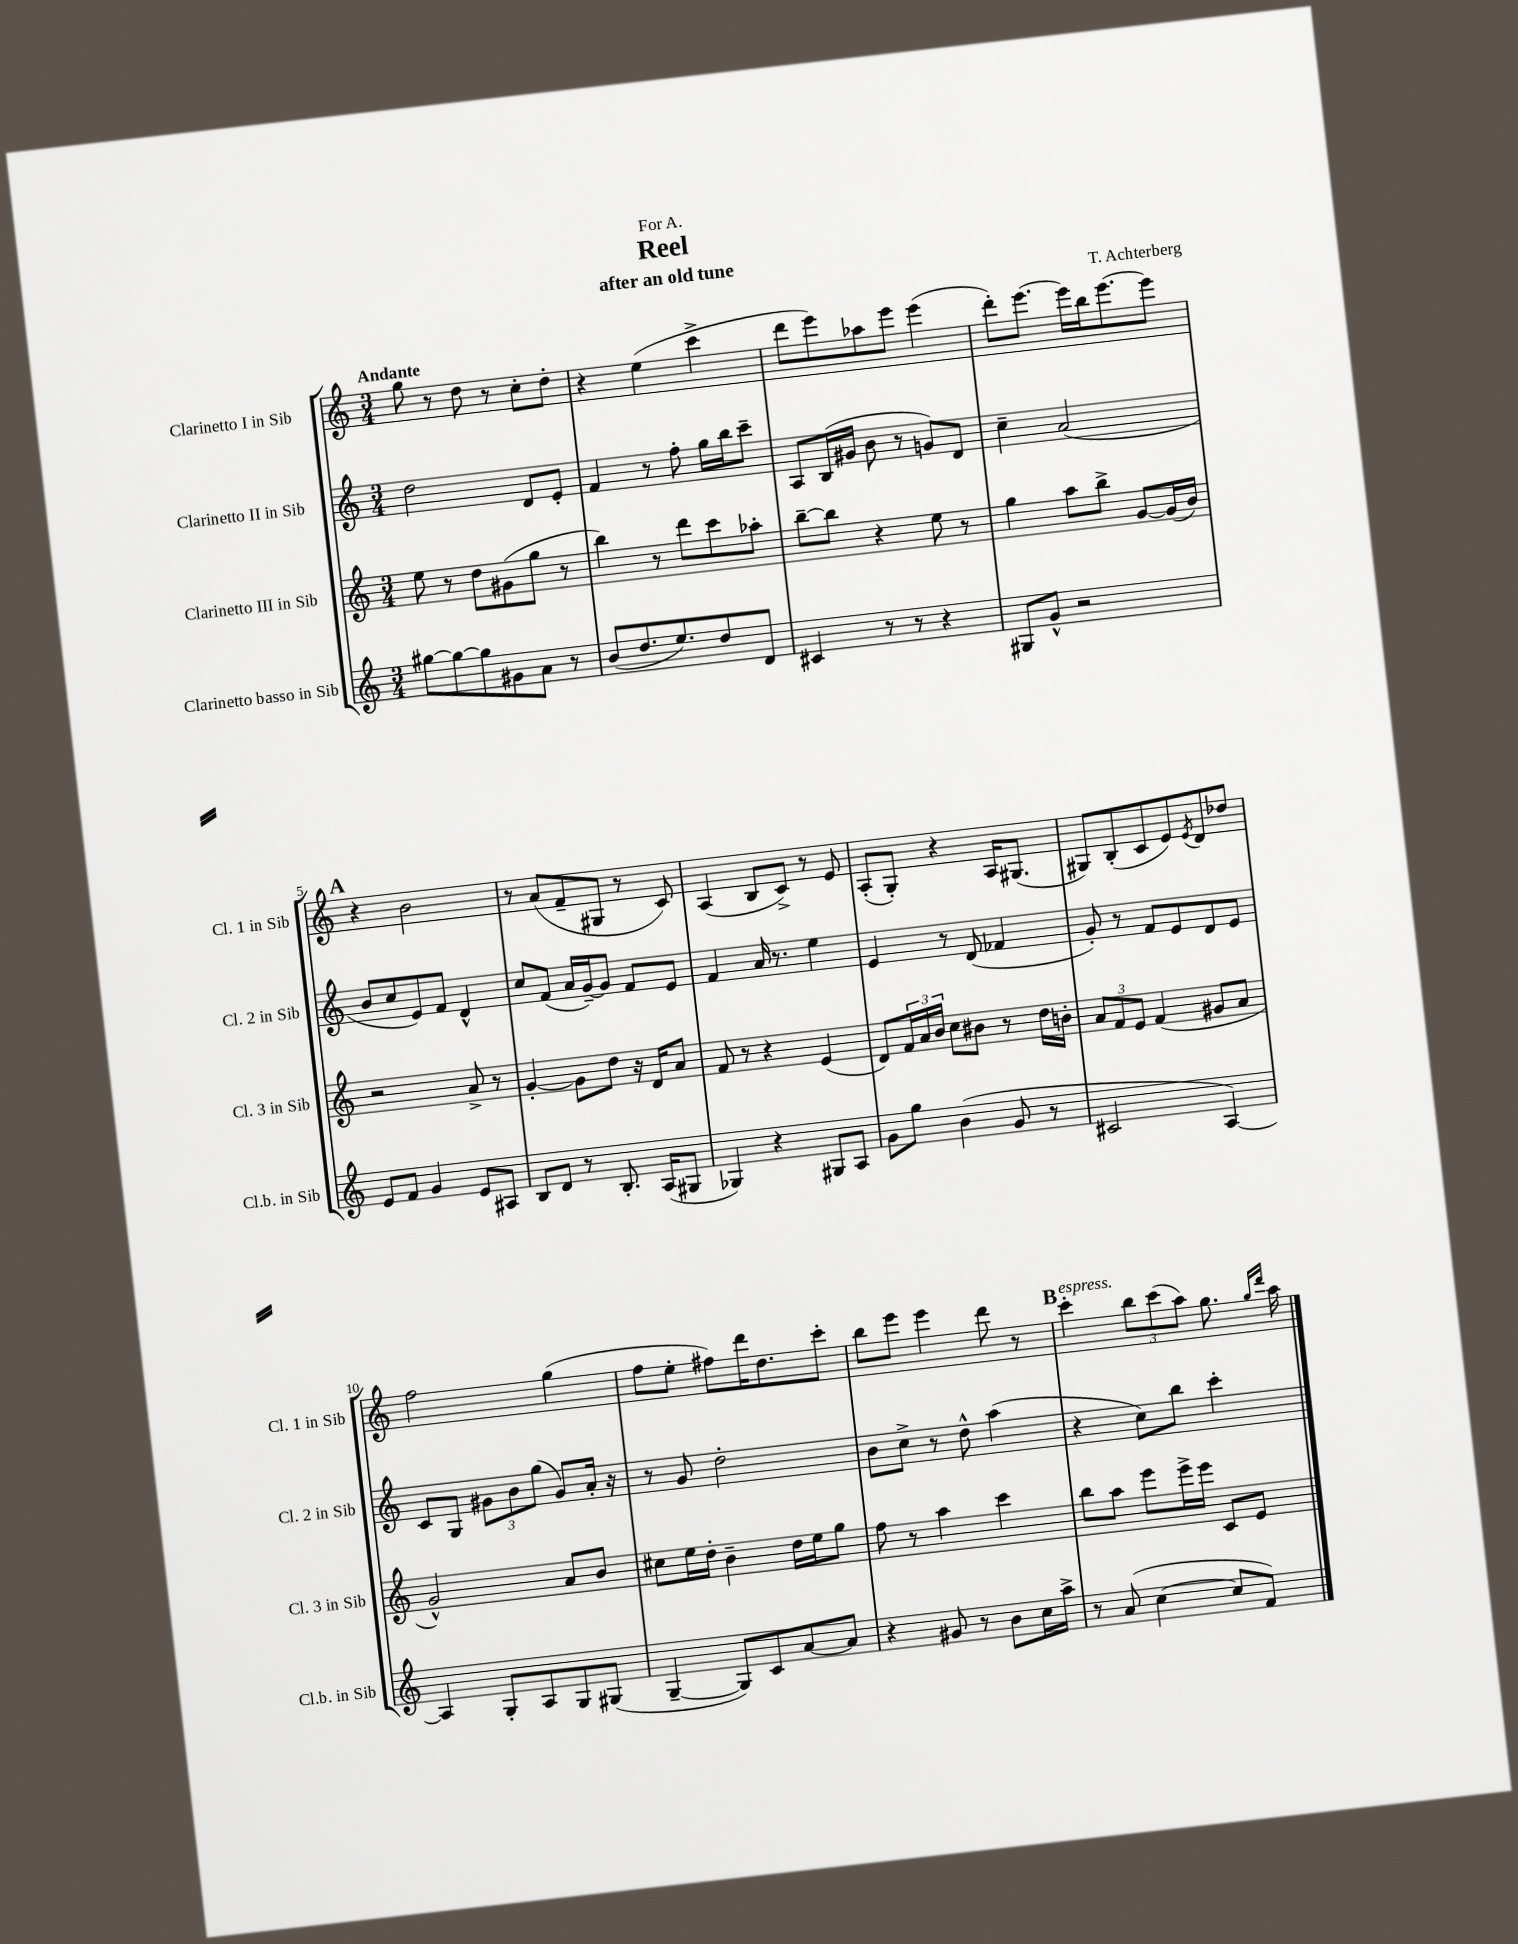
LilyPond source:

\header { title = "Reel" composer = "T. Achterberg" subtitle = "after an old tune" dedication = "For A." }
<<
\new StaffGroup <<
\new Staff = "s0" \with { instrumentName = "Clarinetto I in Sib" shortInstrumentName = "Cl. 1 in Sib" } {
    \clef treble \key c \major \numericTimeSignature \time 3/4 \tempo "Andante"
    g''8 r8 d''8 r8 c''8-. d''8-. |
    r4 e''4( c'''4-> |
    d'''8 e'''8) aes''8 e'''8 e'''4( |
    d'''8-.) e'''8.~ e'''16 b''16 e'''8.~ e'''8 |
    \mark \markup { \bold "A" } r4 b'2 |
    r8 a'8( f'8-- gis8 r8 c'8) |
    a4( b8 c'8->) r8 e'8 |
    a8-.( g8-.) r4 a16 gis8.( |
    gis8) b8-.( c'8 e'8) \acciaccatura { e'8 } d'8 des''8 |
    f''2 g''4( |
    f''8 e''8-. fis''8) d'''16 d''8. c'''8-. |
    b''8 e'''8 e'''4 d'''8 r8 |
    \mark \markup { \bold "B" } c'''4-.^\markup { \italic "espress." } \tuplet 3/2 { b''8 c'''8( a''8) } g''8. \grace { g''16 d'''16 } a''16 \bar "|." |
}
\new Staff = "s1" \with { instrumentName = "Clarinetto II in Sib" shortInstrumentName = "Cl. 2 in Sib" } {
    \clef treble \key c \major \numericTimeSignature \time 3/4
    d''2 d'8 e'8-. |
    f'4 r8 f''8-. g''16 b''16 c'''8-- |
    a8 b16( gis'16 b'8 r8 g'8) d'8 |
    c''4-- a'2( |
    \mark \markup { \bold "A" } b'8 c''8 e'8) f'8 d'4-^ |
    c''8 f'8( a'16 g'16~--) g'8 f'8 e'8 |
    f'4 a'16 r8. e''4 |
    e'4 r8 d'8( fes'4 |
    g'8-.) r8 f'8 e'8 d'8 e'8 |
    c'8 g8 \tuplet 3/2 { gis'8 b'8 g''8( } gis'8) a'16-. r16 |
    r8 g'8 d''2-. |
    b'8 c''8-> r8 d''8-^ a''4( |
    \mark \markup { \bold "B" } r4 c''8) b''8 c'''4-. \bar "|." |
}
\new Staff = "s2" \with { instrumentName = "Clarinetto III in Sib" shortInstrumentName = "Cl. 3 in Sib" } {
    \clef treble \key c \major \numericTimeSignature \time 3/4
    e''8 r8 d''8 gis'8( g''8 r8 |
    b''4) r8 d'''8 c'''8 aes''8-. |
    b''8~-- b''8 r4 e''8 r8 |
    g''4 a''8 b''8-> g'8~ g'16( b'16) |
    \mark \markup { \bold "A" } r2 a'8-> r8 |
    g'4~-. g'8 d''8 r16 d'16 a'8 |
    f'8 r8 r4 e'4( |
    d'8) \tuplet 3/2 { f'16 a'16 b'16 } c''8 bis'8 r8 d''16 b'16-. |
    \tuplet 3/2 { a'8 f'8 e'8 } f'4( gis'8 a'8 |
    g'2-^) a'8 b'8 |
    cis''8 e''16 d''16-. b'4-- d''16 e''16 g''8 |
    f''8 r8 a''4 c'''4 |
    \mark \markup { \bold "B" } b''8 a''8 e'''8 e'''16-> e'''16 c'8 e'8 \bar "|." |
}
\new Staff = "s3" \with { instrumentName = "Clarinetto basso in Sib" shortInstrumentName = "Cl.b. in Sib" } {
    \clef treble \key c \major \numericTimeSignature \time 3/4
    gis''8~ gis''8~ gis''8 gis'8 a'8 r8 |
    b'8( d''8. e''8.) d''8 d'8 |
    cis'4 r8 r8 r4 |
    gis8 g'8-^ r2 |
    \mark \markup { \bold "A" } e'8 f'8 g'4 e'8 ais8 |
    b8 d'8 r8 b8.-. a16( gis8 |
    ges4) r4 gis8 a8 |
    g'8 g''8 b'4( g'8 r8 |
    cis'2 a4~) |
    a4 g8-. a8 g8 gis8( |
    g4~-- g8) c'8 a'8~ a'8 |
    r4 gis'8 r8 b'8 c''16 a''16-> |
    \mark \markup { \bold "B" } r8 a'8( c''4~ c''8 f'8) \bar "|." |
}
>>
>>
